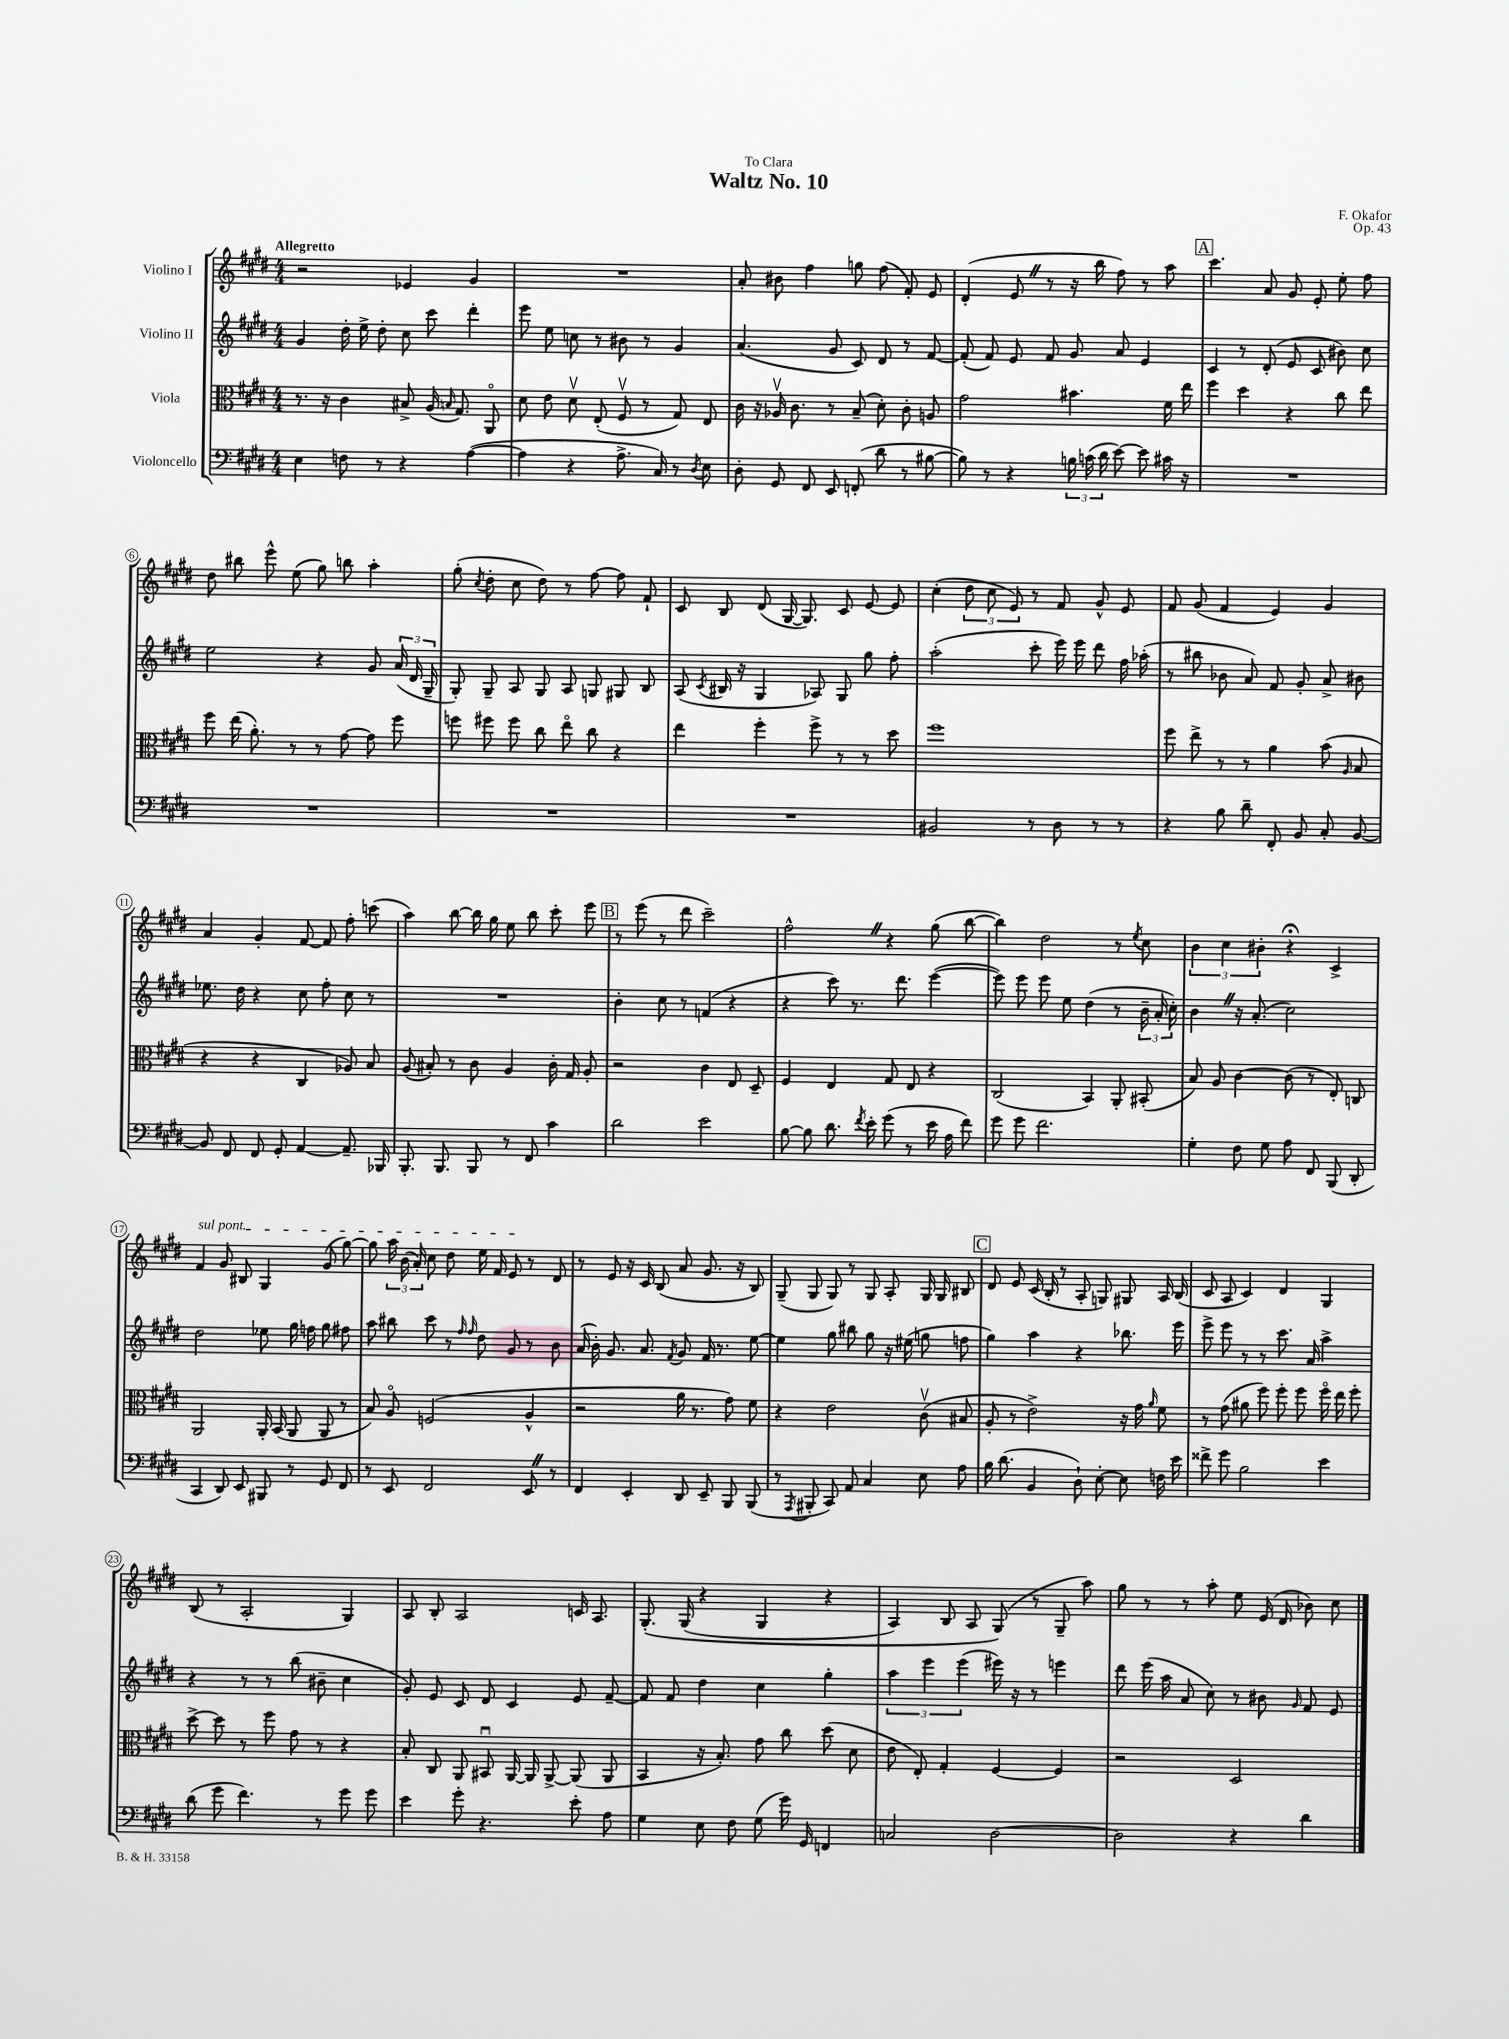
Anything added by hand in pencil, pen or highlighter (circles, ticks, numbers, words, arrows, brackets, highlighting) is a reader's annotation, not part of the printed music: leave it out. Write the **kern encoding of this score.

**kern	**kern	**kern	**kern
*staff4	*staff3	*staff2	*staff1
*clefF4	*clefC3	*clefG2	*clefG2
*k[f#c#g#d#]	*k[f#c#g#d#]	*k[f#c#g#d#]	*k[f#c#g#d#]
*M4/4	*M4/4	*M4/4	*M4/4
4E	8.r	4g#	2r
.	16r	.	.
8F	4c#	16dd#'	.
.	.	16ee^	.
8r	.	8dd#'	.
4r	8B#^	8cc#	4e-
.	(16A	8ccc#	.
.	16qqB	.	.
.	8.G#)	.	.
([4A	.	4ddd#'	4g#
.	8AAo	.	.
=	=	=	=
4A]	8d#	8eee	1r
.	8e	8ee	.
4r	8d#v	8cc	.
.	(8E'	8r	.
8.A^	8F#v	8b#	.
.	8r	8r	.
16C#)	.	.	.
8r	8G#)	4g#	.
8qD#	.	.	.
8E	8E	.	.
=	=	=	=
8D#'	16c#	(4.a	8a'
.	16r	.	.
8GG#	16A-v	.	8b#
.	8.c#	.	.
8FF#	.	.	4ff#
8EE	8r	8g#	.
(8FF'	(8B~	8c#)	8gg
8d#	8d#')	8d#	(8ff#
8r	8c#'	8r	8f#')
[8B#	8A	[8f#	8e
=	=	=	=
8B#])	2g#	(8f#']	(4d#'
8r	.	8f#)	.
4r	.	8e	8e
.	.	8f#	8r
24B	4.b#	8g#	16r
(24c	.	.	.
.	.	.	16bb
24d#	.	.	.
[8e)	.	8a	8ff#)
8e]	.	4e	8r
16c#	16f#	.	8aa
16r	16ee	.	.
=	=	=	=
1r	4ff#	4c#	4.ccc#
.	4dd#	8r	.
.	.	(8d#'	8a
.	4r	8e	8g#
.	.	8c#	8e'
.	8cc#	8b#)	8ee'
.	8ee	8cc#	8ff#
=	=	=	=
1r	8ff#	2ee	8dd#
.	(16ee	.	8bb#
.	8.a')	.	.
.	.	.	8eee^^
.	8r	.	(8ee
.	8r	4r	8gg#)
.	[8g#	.	8bb
.	8g#]	8g#	4aa'
.	8ff#	(24a	.
.	.	24d#	.
.	.	24G#~	.
=	=	=	=
1r	8ff	8G#')	(8gg#'
.	.	.	8qcc#
.	8ff#	8G#~	8dd#'
.	8ff#	8A	8cc#
.	8cc#	8G#	8dd#)
.	8eeo	8A	8r
.	8cc#	8G	[8ff#
.	4r	8G#	8ff#]
.	.	8B	8f#`
=	=	=	=
1r	4ee	(8A	8c#
.	.	8qc#	.
.	.	16B#	8B
.	.	16r	.
.	4ff#'	4G#	(8d#
.	.	.	[16G#
.	.	.	8.G#])
.	8ff#^	8A-)	.
.	8r	8G#	8c#
.	8r	8gg#	[8e
.	8dd#	8ff#'	8e]
=	=	=	=
2BB#	1ff#	(2aa'	(4cc#'
.	.	.	12dd#
.	.	.	12cc#
.	.	.	12e)
8r	.	8ccc#'	8r
8D#	.	16eee)	8f#
.	.	16eee	.
8r	.	8ddd#	8g#^^
8r	.	16ff#	8e
.	.	(16aa-'	.
=	=	=	=
4r	8ff#	8r	8f#
.	8ee^	8bb#	(8g#
8B	8r	8b-	4f#
8d#~	8r	8a)	.
8FF#'	4a	8f#	4e)
8BB	.	8g#'	.
8C#'	(8b	8a^	4g#
.	16qqA	.	.
[8BB	8B	8b#	.
=	=	=	=
8BB]	4r	8.ee-	4a
8FF#	.	.	.
.	.	16dd#	.
8FF#	4r	4r	4g#'
8GG#'	.	.	.
[4AA	4C#	8cc#	[8f#
.	.	8ff#'	8f#]
8.AA~]	8A-)	8cc#	8ff#'
.	8B	8r	(8ccc
16BBB-	.	.	.
=	=	=	=
8.BBB'	(8A	1r	4aa)
.	8B#')	.	.
8.BBB	.	.	.
.	8r	.	[8bb
8BBB	8c#	.	16bb]
.	.	.	16gg#
8r	4A	.	8ee
8FF#	.	.	8bb
4c#	16c#'	.	8ccc#'
.	16G#	.	.
.	8A'	.	8eee
=	=	=	=
2d#	2r	4b'	8r
.	.	.	(8eee
.	.	8cc#	8r
.	.	8r	8ddd#
2e	4c#	(4f	2ccc#~)
.	8E	4r	.
.	8D#~	.	.
=	=	=	=
[8B	4F#	4r	2ff#^^
8B]	.	.	.
8.d#	4E	8ccc#)	.
.	.	8.r	.
8qf#	.	.	.
16e'	.	.	.
(8g#	8G#	.	4r
.	.	8.ddd#	.
8r	8E	.	.
16e	4r	([4eee	(8gg#
16A	.	.	.
8f#)	.	.	[8bb
=	=	=	=
8g#	(2C#	8eee])	4bb])
8g#	.	8eee	.
2.f#	.	8eee	2dd#
.	.	8ee	.
.	4BB)	(4dd#	.
.	8AA'	8r	8r
.	.	.	8qee
.	(8BB#'	24b~	8cc#
.	.	24a'	.
.	.	24cc#')	.
=	=	=	=
4G#'	8B)	4b	6b
.	8A	.	.
.	.	.	6cc#
8F#	[4c#	16r	.
.	.	(8.a'	.
.	.	.	6b#'
8G#	.	.	.
8A	(8c#]	2cc#)	4r;
8FF#	8r	.	.
(8BBB	8E')	.	4c#^
8DD#'	8C	.	.
=	=	=	=
4CC#	2AA	2dd#	4f#
8DD#)	.	.	8g#
8EE	.	.	8B#
8BBB#	16AA'	8ee-	4G#
.	(16BB	.	.
8r	8AA	16gg#	.
.	.	16ff	.
8GG#	8AA	8gg#	(8g#
8FF#	8r	8ff#	[8gg#)
=	=	=	=
8r	8B)	8aa	8gg#]
8EE	8Ao	8bb#	24aa
.	.	.	(24b
.	.	.	24a')
2FF#	(2F	8ccc#	8cc#
.	.	8r	8dd#
.	.	16qqff#	.
.	.	16qqff#	.
.	.	8dd#	16ee
.	.	.	16f#
.	.	8g#	8e
8EE	4A^^	8r	8r
8r	.	8b	8d#
=	=	=	=
4FF#	2r	(16a	8r
.	.	16b')	.
.	.	8.g#	8e
4EE'	.	.	16r
.	.	8.a	16c#
.	.	.	(8B
.	.	8qf#	.
8DD#	16a	8g#	8a
.	8.r	.	.
8EE~	.	16f#	8.g#
.	.	8.r	.
8BBB	8g#)	.	.
.	.	.	16r
(8BBB	8f#	[8ee	8B)
=	=	=	=
8r	4r	4ee]	(8G#~
8qAAA	.	.	.
8BBB#'	.	.	8G#
8CC#)	2e	8gg#	8G#)
8AA	.	8bb#	8r
4C#	.	8gg#	8G#
.	.	16r	8A'
.	.	(16ee#	.
8E	(8c#v	8gg	16G#
.	.	.	16G#
8A	8B#	8ff	8B#
=	=	=	=
16B	8A'	4gg#)	8d#
(8.d#	.	.	.
.	8r	.	8e
4BB	2e^)	4aa	(16c#
.	.	.	16B'
.	.	.	8r
8D#`)	.	4r	8A'
[8E'	.	.	8G)
8E]	16r	8.bb-	8G#
.	16g#	.	.
.	16qqa	.	.
16F	8f#	.	16A
16e	.	16eee	(16B
=	=	=	=
8f##^	8r	8eee^	8c#
8g#	(8g#	8eee	8A
2B	8a#	8r	4c#)
.	8ff#)	8r	.
.	8ff#'	8.ccc#	4d#
.	8ff#	.	.
.	.	16a	.
4e	16ff#o	4aa^	4G#
.	16ee	.	.
.	8ff#'	.	.
=	=	=	=
(8d#	[8dd#^	4r	(8B
8g#	8dd#]	.	8r
4.f#)	8r	8r	2A'
.	8ff#	8r	.
.	8g#	(8bb	.
8r	8r	8b#~	.
8g#	4r	4cc#	4G#)
8g#	.	.	.
=	=	=	=
4e	8B'	8g#')	8A
.	8C#	8e	8B'
8g#'	8AA	8c#	2A
4.r	8BB#u	8d#	.
.	[16AA	4c#	.
.	16AA]	.	.
.	[8AA^	.	.
8e'	(8AA]	8e	16c
.	.	.	8.A
8A	8AA	[8f#~	.
=	=	=	=
4G#	4BB	8f#]	&(8.G#'
.	.	8f#	.
.	.	.	(16G#
8E	16r	4dd#	4r
.	8.B')	.	.
8F#	.	.	.
(8G#	8g#	4cc#	4G#
16g#)	8cc#	.	.
16GG#	.	.	.
4FF	(8dd#	4gg#'	4r
.	8d#	.	.
=	=	=	=
2C	8e	6aa	4A)
.	8E')	.	.
.	.	6eee	.
.	4G#'	.	8B
.	.	(6eee	.
.	.	.	8A
[2D#	[4F#	16eee#)	(8G#&)
.	.	16r	.
.	.	8r	8r
.	4F#]	4eee	8G#~
.	.	.	8aa)
=	=	=	=
2D#]	2r	8ddd#	8gg#
.	.	(16eee	8r
.	.	16aa	.
.	.	8a	8r
.	.	8cc#)	8aa'
4r	2D#	8r	8ee
.	.	8b#	(16e
.	.	.	16d#
.	.	16qqg#	.
4d#	.	8f#	8b-)
.	.	8e	8cc#
==	==	==	==
*-	*-	*-	*-
